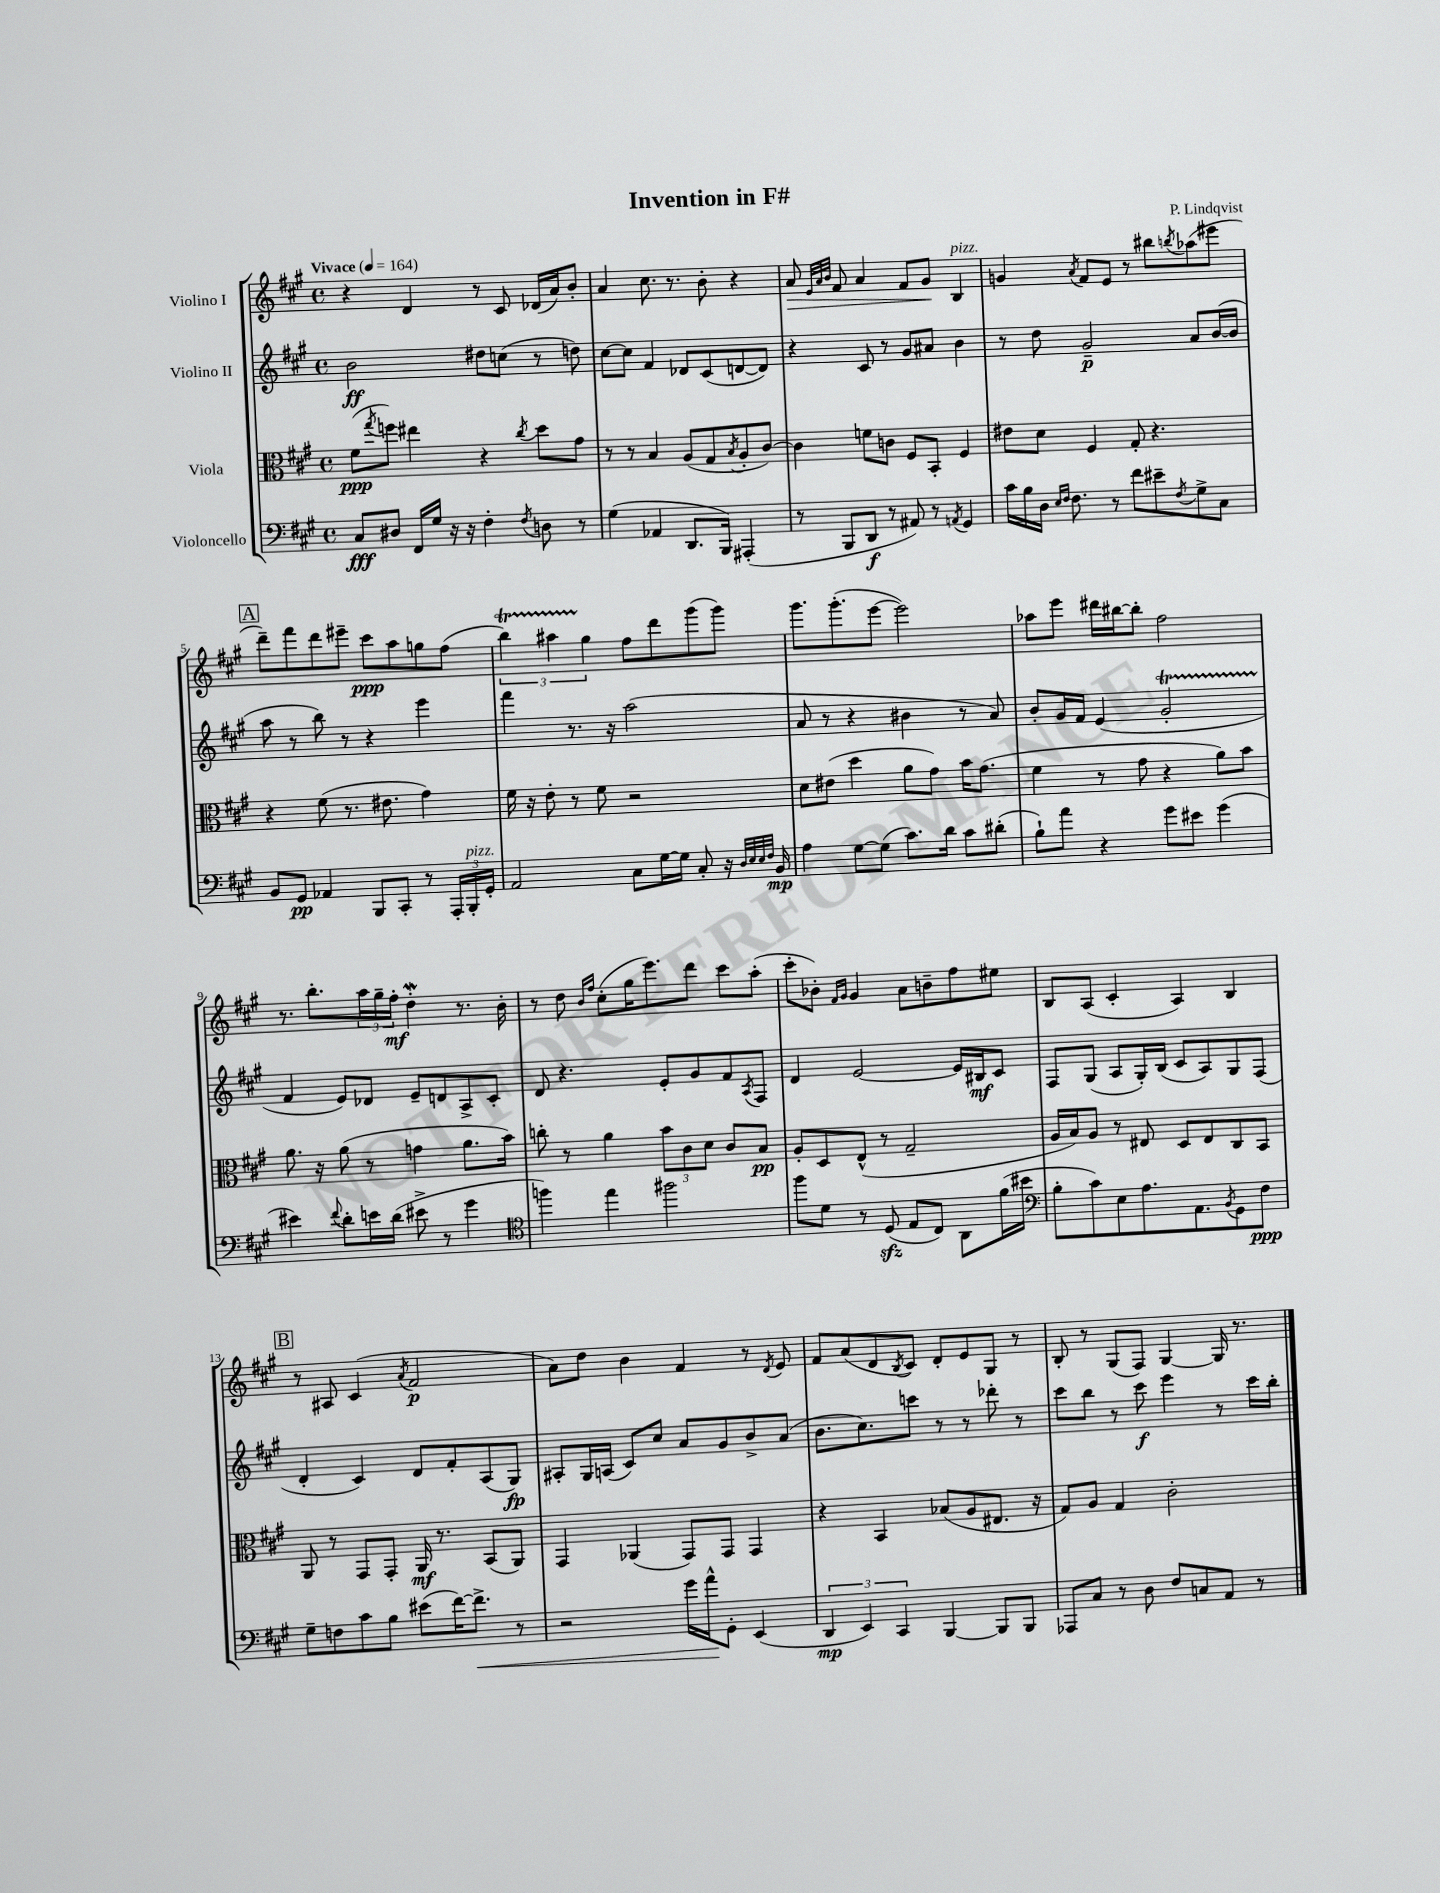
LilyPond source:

\header { title = "Invention in F#" composer = "P. Lindqvist" }
<<
\new StaffGroup <<
\new Staff = "s0" \with { instrumentName = "Violino I" } {
    \clef treble \key a \major \defaultTimeSignature \time 4/4 \tempo "Vivace" 4 = 164
    r4 d'4 r8 cis'8 des'16( a'16) b'8-. |
    a'4 cis''8. r8. b'8-. r4 |
    a'8\> \grace { e'32 a'32 b'32 } fis'8 a'4 fis'8 gis'8\! b4^\markup { \italic "pizz." } |
    g'4 \acciaccatura { a'8 } fis'8 e'8 r8 bis''8 \acciaccatura { b''8 } aes''8( eis'''8 |
    \mark \markup { \box "A" } d'''8--) fis'''8 d'''8 eis'''8-- cis'''8\ppp a''8 g''8 fis''8( |
    \tuplet 3/2 { b''4\startTrillSpan) ais''4 gis''4\stopTrillSpan } fis''8 d'''8 gis'''8( gis'''8) |
    gis'''8. gis'''8.-.( e'''8~ e'''2) |
    aes''8 e'''8 dis'''16 bis''16~ bis''8-. fis''2 |
    r8. b''8.-. \tuplet 3/2 { a''16 gis''16-- fis''16-.\mf } d''4-.\mordent r8. b'16-. |
    r8 d''8 \grace { b'16 fis''16 } cis''8-.( gis''16 e'''8.) d'''8 cis'''8 a''8-.( |
    cis'''8-. bes'8-.) \grace { fis'16 gis'16 } gis'4 a'8 b'8-- fis''8 eis''8 |
    b8 a8( cis'4-. a4) b4 |
    \mark \markup { \box "B" } r8 ais8 cis'4( \acciaccatura { a'8 } fis'2\p |
    a'8) d''8 b'4 fis'4 r8 \acciaccatura { d'8 } e'8 |
    fis'8 a'8( d'8 \acciaccatura { b8 } cis'8) d'8-. e'8 gis8 r8 |
    b8-. r8 gis8( fis8) gis4~ gis16 r8. \bar "|." |
}
\new Staff = "s1" \with { instrumentName = "Violino II" } {
    \clef treble \key a \major \defaultTimeSignature \time 4/4
    b'2\ff dis''8 c''8( r8 d''8) |
    cis''8~ cis''8 fis'4 des'8 cis'8( d'8~ d'8) |
    r4 cis'8 r8 gis'8 ais'8 b'4 |
    r8 d''8 gis'2--\p a'8 b'16~( b'16 |
    \mark \markup { \box "A" } a''8 r8 b''8) r8 r4 e'''4 |
    fis'''4 r8. r16 a''2( |
    a'8 r8 r4 bis'4 r8 a'8) |
    b'8-. gis'16 fis'16 e'4( gis'2-.\startTrillSpan |
    fis'4\stopTrillSpan e'8) des'8 e'8-- d'8 a8-> cis'8-. |
    d'8 r4. e'8-. gis'8 fis'8 \acciaccatura { a8 } fis8 |
    d'4 e'2~ e'16 bis16\mf cis'8 |
    fis8 gis8( a8 gis16-.) b16( cis'8 a8) gis8 fis8( |
    \mark \markup { \box "B" } d'4-. cis'4) d'8 fis'8-. a8( gis8\fp) |
    ais8-. gis16 a16( cis'8) cis''8 a'8 gis'8 b'8-> a'8( |
    b'8. cis''8.) c'''8 r8 r8 des'''8-. r8 |
    cis'''8 b''8 r8 cis'''8\f e'''4 r8 cis'''16 b''16-. \bar "|." |
}
\new Staff = "s2" \with { instrumentName = "Viola" } {
    \clef alto \key a \major \defaultTimeSignature \time 4/4
    fis'8\ppp( \acciaccatura { gis''8 } f''8) eis''4 r4 \acciaccatura { cis''8 } d''8 gis'8 |
    r8 r8 b4 a8( gis8 \acciaccatura { b8 } a8-. cis'8~) |
    cis'4 f'8 c'8 fis8 b,8-. fis4 |
    eis'8 d'8 fis4 gis8-. r4. |
    \mark \markup { \box "A" } r4 fis'8( r8. eis'8. gis'4) |
    fis'16 r16 e'8-. r8 fis'8 r2 |
    d'8 eis'8( d''4 a'8 gis'8) b'16 gis'8.( |
    fis'4 r8 gis'8 r4 a'8) b'8 |
    a'8. r16 a'8( r8 g'4 a'8. b'16) |
    c''8-. r8 a'4 \tuplet 3/2 { b'8 cis'8 d'8 } cis'8 b8\pp |
    a8-. d8 e8-^( r8 gis2-- |
    a16 b16) a8 r8 eis8 d8 eis8 cis8 b,8 |
    \mark \markup { \box "B" } a,8 r8 gis,8 gis,8-. a,16\mf r8. b,8( a,8) |
    gis,4 aes,4( gis,8) gis,8 gis,4 |
    r4 b,4 bes8( a8 eis8. r16 |
    gis8) a8 gis4 cis'2-. \bar "|." |
}
\new Staff = "s3" \with { instrumentName = "Violoncello" } {
    \clef bass \key a \major \defaultTimeSignature \time 4/4
    cis8\fff dis8 fis,16 gis16 r16 r16 fis4-. \acciaccatura { fis8 } d8 r8 |
    gis4( aes,4 d,8. b,,16) ais,,4-.( |
    r8 b,,8 d,8\f r8 ais,8) r8 \acciaccatura { a,8 } gis,4 |
    cis'16 b16 d16 \grace { e16 fis16 } fis8. r8 fis'8 eis'8-- \acciaccatura { fis8 } gis8-> cis8 |
    \mark \markup { \box "A" } b,8 gis,8\pp aes,4 b,,8 cis,8-. r8 \tuplet 3/2 { a,,16-. b,,16-.^\markup { \italic "pizz." } gis,16-. } |
    a,2 cis8 gis16~ gis16 cis8-. r16 \grace { d32 e32 e32 fis32 } b,16\mp |
    a4 gis8~ gis8( cis'8.) d'16 cis'8 dis'8-.( |
    b8-!) a'8 r4 gis'8 eis'8 gis'4( |
    eis'4) \appoggiatura { fis'8 } d'8-. e'16 d'16( eis'8-> r8 gis'4 |
    \clef tenor f''4) e''4 fis''2 |
    fis''8 d'8 r8 d8\sfz( e8 cis8) a,8 fis'16( bis'16 |
    \clef bass b8-. cis'8) e8 a8. a,8. \acciaccatura { b,8 } gis,8 fis8\ppp |
    \mark \markup { \box "B" } gis8-- f8 cis'8 b8 eis'8( fis'16~) fis'8.->\< r8 |
    r2 gis'16 a'16-^\! gis,8-. e,4( |
    \tuplet 3/2 { d,4\mp e,4) cis,4 } b,,4~ b,,8 b,,8 |
    aes,,8 cis8 r8 d8 fis8 c8 a,8 r8 \bar "|." |
}
>>
>>
